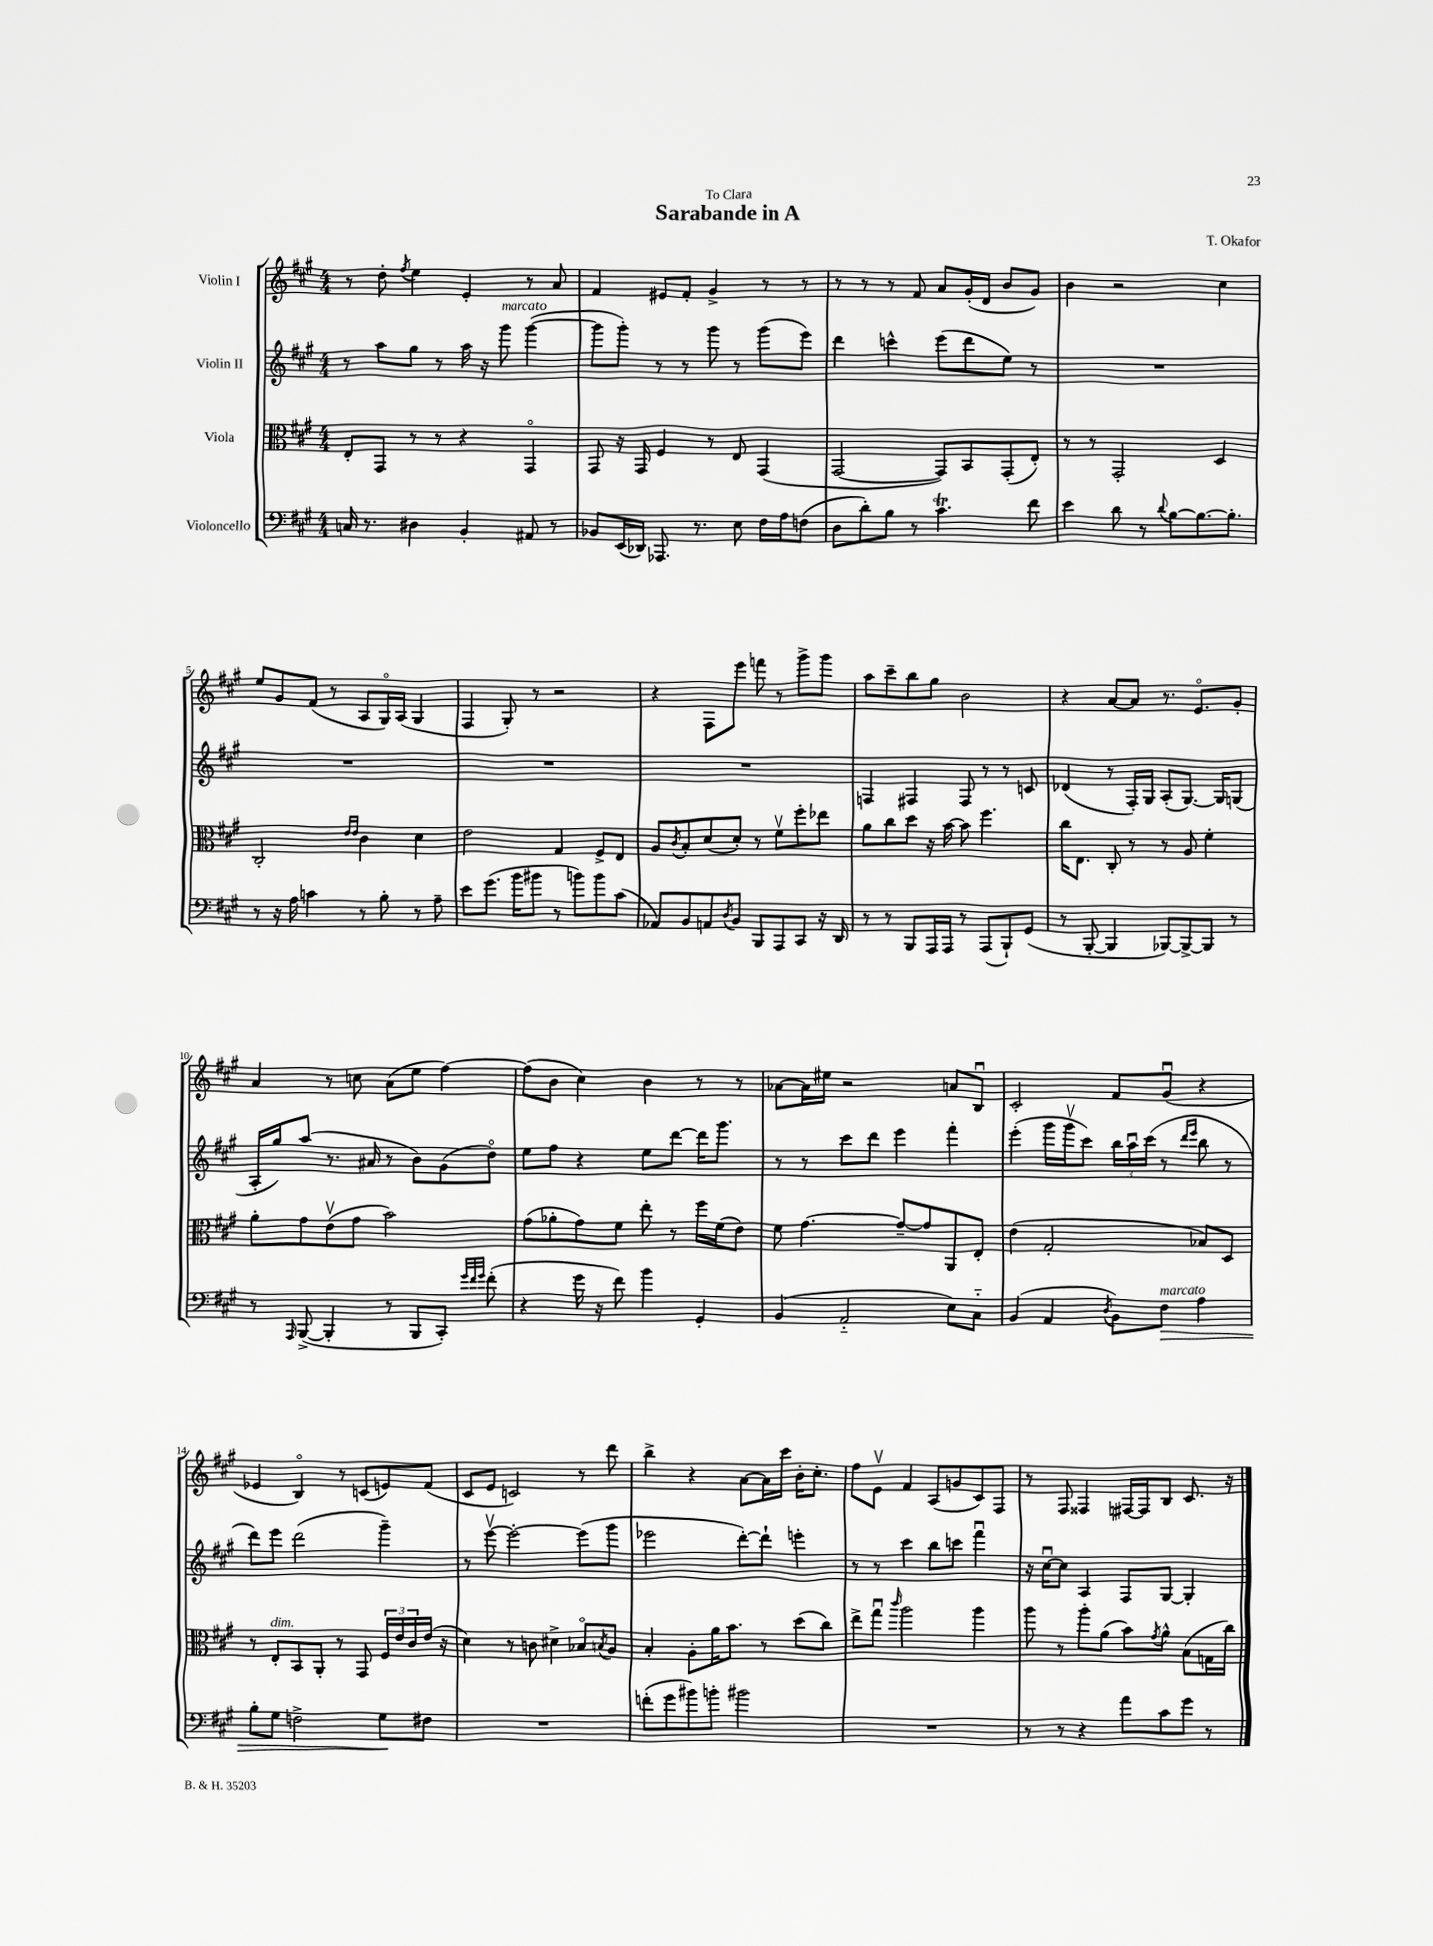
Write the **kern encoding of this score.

**kern	**dynam	**kern	**kern	**kern
*part4	*part4	*part3	*part2	*part1
*staff4	*staff4	*staff3	*staff2	*staff1
*I"Violoncello	*	*I"Viola	*I"Violin II	*I"Violin I
*clefF4	*	*clefC3	*clefG2	*clefG2
*k[f#c#g#]	*	*k[f#c#g#]	*k[f#c#g#]	*k[f#c#g#]
*M4/4	*	*M4/4	*M4/4	*M4/4
=1	=1	=1	=1	=1
16Cn/	.	8E'/L	8r	8r
8.r	.	.	.	.
.	.	8GG#/J	8aa\L	8dd'\
.	.	.	.	8qff#/
4D#X\	.	8r	8gg#\J	4ee\
.	.	8r	8r	.
4BB'/	.	4r	16aa\	4e'/
.	.	.	16r	.
!	!	!	!LO:TX:a:i:t=marcato	!
.	.	.	8ggg#\	.
8AA#X/	.	4GG#/	([4ggg#\	8r
8r	.	.	.	8a/
=2	=2	=2	=2	=2
8BB-X/L	.	8GG#/	8ggg#\L]	4f#/
(16EE/L	.	16r	8ggg#'\J)	.
16DD-X/JJ)	.	16GG#/	.	.
8.AAA-X/	.	4F#/	8r	8e#X/L
.	.	.	8r	8f#'/J
8.r	.	.	.	.
.	.	8r	8ggg#\	4g#^/
8E\	.	8E/	8r	.
16F#\LL	.	(4GG#/	(8ggg#\L	8r
16A\J	.	.	.	.
(8Fn\J	.	.	8eee\J)	8r
=3	=3	=3	=3	=3
8D\L	.	[2GG#/	4ddd\	8r
8d'\)	.	.	.	8r
8B\J	.	.	4cccn^^\	8r
8r	.	.	.	8f#/
4.c#t\	.	8GG#/L])	(8eee\L	8a/L
.	.	8BB/	8ddd\	(16g#'/L
.	.	.	.	16d/JJ
.	.	(8GG#'/	8ee\J)	8b/L
8f#\	.	8E'/J)	8r	8g#/J)
=4	=4	=4	=4	=4
4e\	.	8r	1r	4b\
.	.	8r	.	.
8d\	.	2GG#'/	.	2r
8r	.	.	.	.
8qqd/	.	.	.	.
[8B\L	.	.	.	.
8.B\_	.	.	.	.
.	.	4D/	.	4cc#\
8.B'\J]	.	.	.	.
!!LO:LB:g=z
=5	=5	=5	=5	=5
8r	.	2C#'/	1r	8ee/L
16r	.	.	.	8g#/
16A\	.	.	.	.
4cn\	.	.	.	(8f#/J
.	.	.	.	8r
.	.	16qqe/LL	.	.
.	.	16qqe/JJ	.	.
8r	.	4c#\	.	8A/L
8B'\	.	.	.	16G#/L)
.	.	.	.	(16A/JJ
8r	.	4d\	.	4G#/
8A~\	.	.	.	.
=6	=6	=6	=6	=6
8e\L	.	2e\	1r	4F#/
(8.g#\J	.	.	.	.
.	.	.	.	8G#'/)
16b\KL	.	.	.	.
8b#X\J	.	.	.	8r
8r	.	4G#/	.	2r
8bn\L)	.	.	.	.
8b\	.	8F#^/L	.	.
(8c#\J	.	8E/J	.	.
=7	=7	=7	=7	=7
8AA-X/L)	.	8A/L	1r	4r
.	.	8qc#/	.	.
8BB/	.	8B'/	.	.
8AAn/	.	(8d/	.	8F#\L
8qD/	.	.	.	.
8BB/J	.	8d'/J)	.	8eee\J
8BBB/L	.	8r	.	8fffn\
8AAA/	.	8f#v\L	.	8r
8CC#/J	.	8ff#'\	.	8ggg#^\L
16r	.	8ee-X\J	.	8ggg#\J
16DD/	.	.	.	.
=8	=8	=8	=8	=8
8r	.	8a\L	4Fn/	8aa\L
8r	.	8cc#\	.	8ccc#~\
8BBB/L	.	8dd\J	4F#X/	8bb\
16AAA/L	.	16r	.	8gg#\J
16AAA/JJ	.	[16b\	.	.
8r	.	8b\]	8F#/	2b\
(8AAA/L	.	4.ff#\	8r	.
8BBB`/)	.	.	8r	.
(8GG#/J	.	.	8cn/	.
=9	=9	=9	=9	=9
8r	.	16cc#\KL	(4d-X/	4r
.	.	8.E\J	.	.
[8BBB'/	.	.	.	.
4BBB/]	.	8C#'/	8r	[8a/L
.	.	8r	16F#'/LL)	8a/J]
.	.	.	16G#/JJ	.
[8BBB-X/L)	.	8r	(8A'/L	8.r
8BBB-^/_	.	8A/	[8.G#/J)	.
.	.	.	.	8.e/L
8BBB-/J]	.	4f#'\	.	.
.	.	.	16G#/KL]	.
8r	.	.	(8Gn/J	8g#'/J
!!LO:LB:g=z
=10	=10	=10	=10	=10
8r	.	8a'\L	16A'/LL	4a/
.	.	.	16gg#/J)	.
16qqAAA/	.	.	.	.
([8BBB^/	.	8g#\	(8aa/J	.
4BBB'/]	.	(8ev\	8.r	8r
.	.	8g#\J	.	8ccn\
.	.	.	16a#X/	.
8r	.	2b\)	8r	(8a\L
8BBB/L	.	.	8b\L)	8ee\J
8CC#'/J)	.	.	(8g#\	[4ff#\)
32qqg#/LLL	.	.	.	.
32qqf#/	.	.	.	.
32qqg#/JJJ	.	.	.	.
(8f#'\	.	.	8dd\J)	.
=11	=11	=11	=11	=11
4r	.	(8g#\L	8ee\L	(8ff#\L]
.	.	8a-X'\	8ff#\J	8b\J
16g#\	.	8g#\)	4r	4cc#\)
16r	.	.	.	.
8f#\)	.	8f#\J	.	.
4b\	.	8ee'\	8ee\L	4b\
.	.	8r	[8ddd\J	.
4GG#'/	.	16ff#\LL	16ddd\KL]	8r
.	.	(16f#\J	8.ggg#\J	.
.	.	8e\J)	.	8r
=12	=12	=12	=12	=12
(4BB/	.	8f#\	8r	[8a-X\L
.	.	[4.g#\	8r	16a-\L]
.	.	.	.	16ee#X\JJ
2AA/	.	.	8ccc#\L	2r
.	.	.	8ddd\J	.
.	.	8g#~/L_	4eee\	.
.	.	8g#/]	.	.
8E\L)	.	8AA/	4fff#'\	8an/L
8C#\J	.	8E'/J	.	8Bu/J
=13	=13	=13	=13	=13
(4BB/	.	(4e\	(4eee'\	2c#'/
4AA/	.	2G#'/	16ggg#\LL	.
.	.	.	16ggg#v\J	.
.	.	.	8ccc#\J)	.
8qD/	.	.	.	.
8BB\L)	.	.	24bb\LL	8f#/L
.	.	.	24aau\	.
.	.	.	(24ccc#\JJ	.
!LO:TX:a:i:t=marcato	!	!	!	!
!	!LO:HP:b	!	!	!
8F#\J	>	.	8r	(8g#u/J
.	.	.	16qqddd/LL	.
.	.	.	16qqeee/JJ	.
4A\	.	8B-X/L)	8bb\	4r
.	.	8D/J	8r	.
!!LO:LB:g=z
=14	=14	=14	=14	=14
8B'\L	.	8r	8ddd\L)	4e-X/
!	!	!LO:TX:a:i:t=dim.	!	!
8G#\J	.	8E'/L	8eee\J	.
2Fn^\	.	8BB/	(2ddd\	4B/)
.	.	8AA'/J	.	.
.	.	8r	.	8r
.	.	8GG#/	.	(8cn/L
8G#\L	.	24F#/LL	4ggg#~\)	8en/)
.	.	24e/	.	.
.	.	24c#/	.	.
8F#X\J	]	(16e/JJ	.	(8f#/J
.	.	16r	.	.
=15	=15	=15	=15	=15
1r	.	4d\)	8r	8c#/L
.	.	.	[8eeev\	8e/J
.	.	8r	2eee'\_	2cn/)
.	.	8cn\	.	.
.	.	4d#X^\	.	.
.	.	8B-X/L	(8eee\L]	8r
.	.	8qBn/	.	.
.	.	8A/J	8ggg#\J	8ddd\
=16	=16	=16	=16	=16
(8fn'\L	.	4B'/	2eee-X\	4bb^\
8g#\	.	.	.	.
8b#X\)	.	8A'\L	.	4r
8bn'\J	.	16a\K	.	.
.	.	8.b\J	.	.
2b#X\	.	.	[8ddd'\L)	[8a\L
.	.	8r	8ddd`\J]	16a\L]
.	.	.	.	16ccc#\JJ
.	.	(8dd\L	4eeen'\	16b'\KL
.	.	.	.	8.cc#'\J
.	.	8cc#\J)	.	.
=17	=17	=17	=17	=17
1r	.	8ee^\L	8r	8ff#\L
.	.	8gg#u\J	8r	8ev\J
.	.	16qqccc#/	.	.
.	.	2aa\	4ccc#\	4f#/
.	.	.	8bb\L	(8A/L
.	.	.	8cccn\J	8gn/
.	.	4aa\	4fff#u\	8c#/)
.	.	.	.	8F#/J
=18	=18	=18	=18	=18
8r	.	8aa\	16r	8r
.	.	.	[16cc#u\KL	.
8r	.	8r	8cc#\J]	8F#/
4r	.	8aa'\L	4A/	4F##X/
.	.	(8a\J	.	.
8a\L	.	8b\L)	8F#/L	[16F#X/LL
.	.	.	.	16F#/J]
.	.	8qg#/	.	.
8c#\	.	8a^^\J	[8G#/J	8B/J
8g#\J	.	(8B\L	4G#'/]	8.c#/
8r	.	16Gn\L	.	.
.	.	16cc#\JJ)	.	16r
==	==	==	==	==
*-	*-	*-	*-	*-
